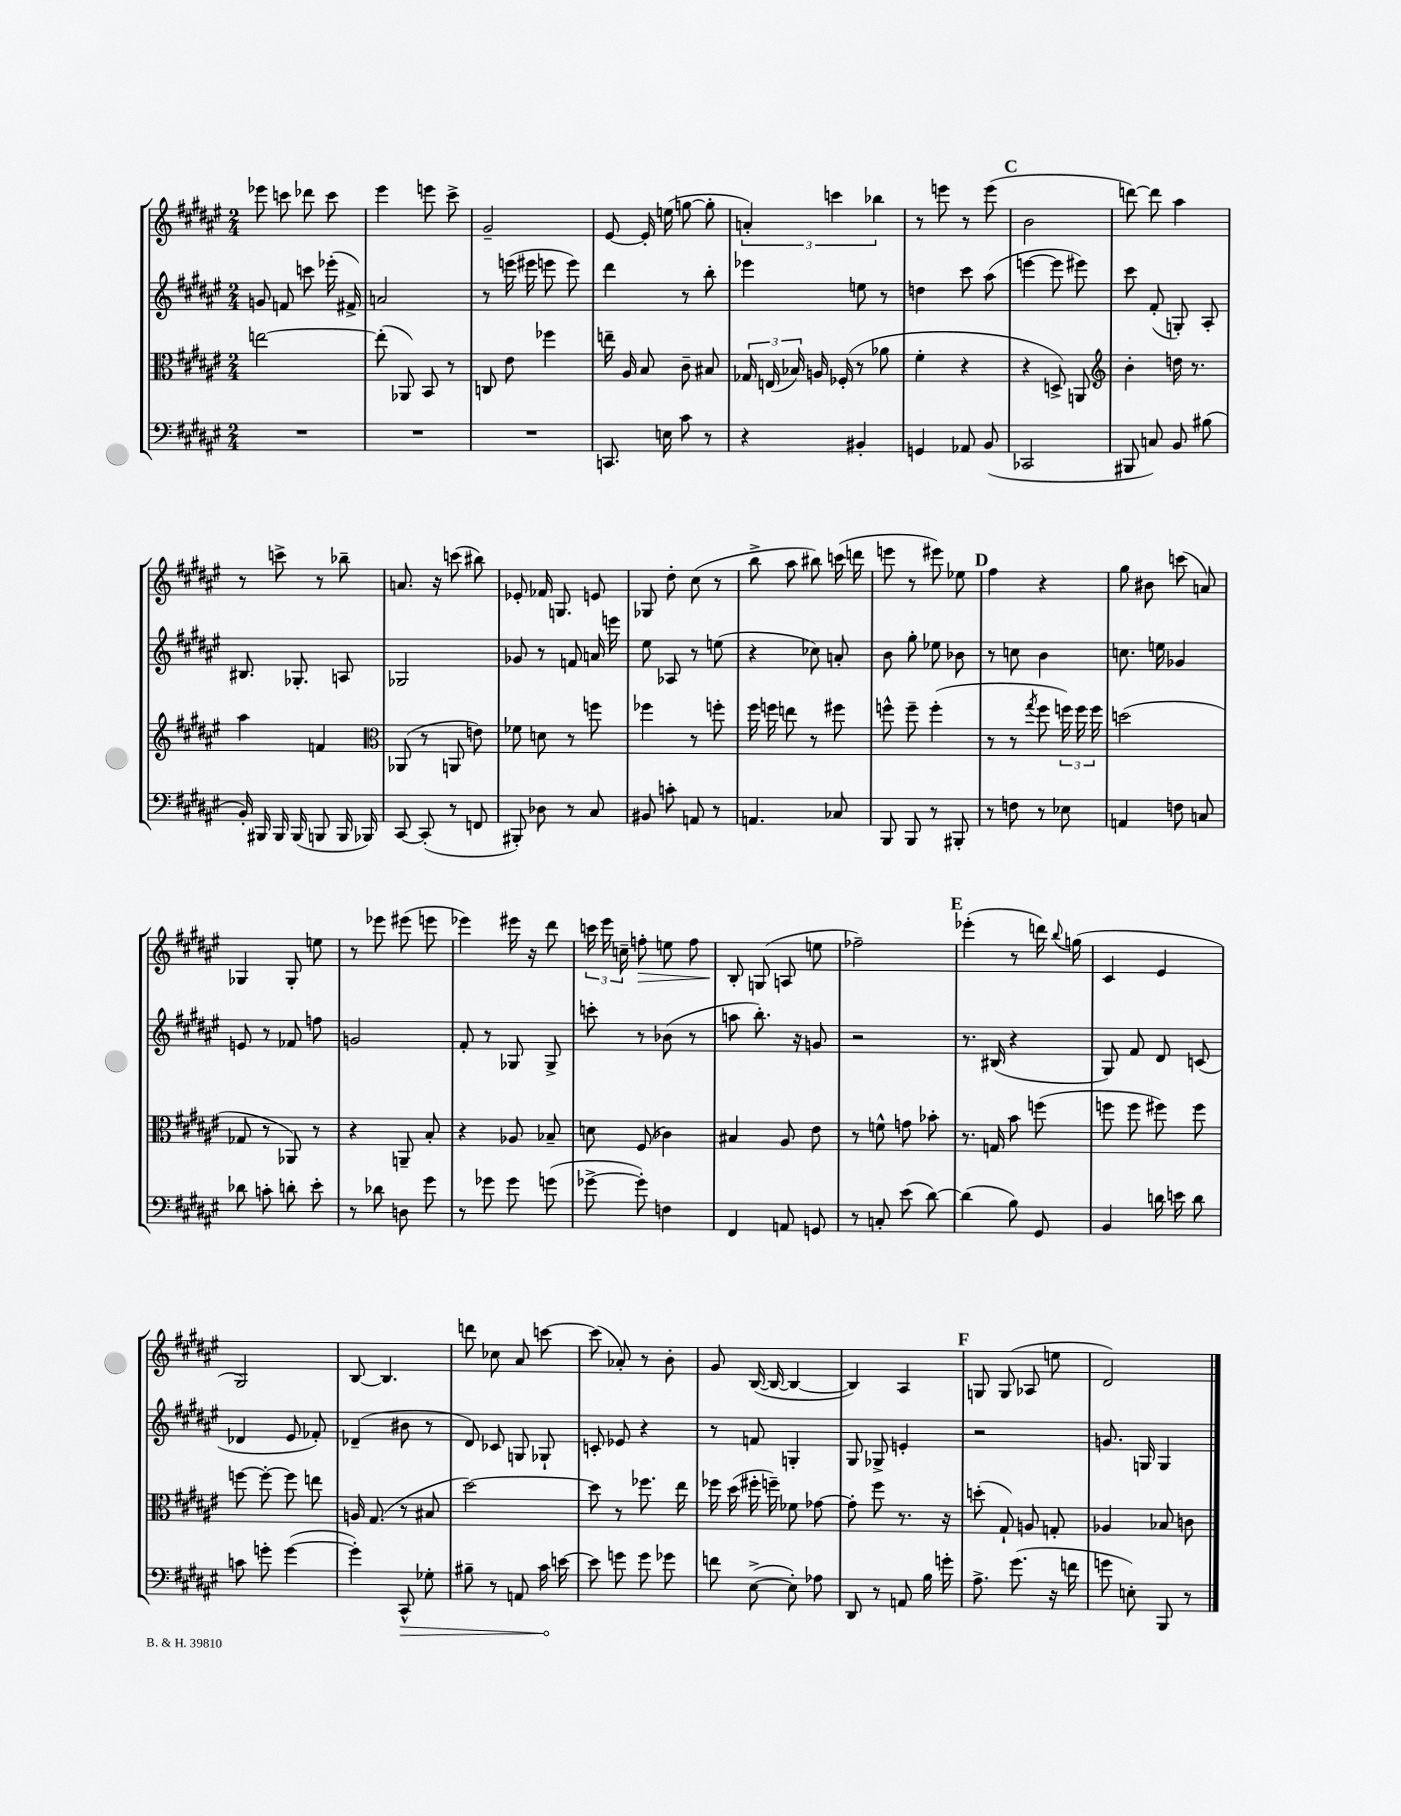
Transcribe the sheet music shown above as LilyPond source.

<<
\new StaffGroup <<
\new Staff = "s0" {
    \clef treble \key fis \major \numericTimeSignature \time 2/4
    \autoBeamOff ees'''8 c'''8 des'''8 c'''8 |
    eis'''4 e'''8 cis'''8-> |
    gis'2-- |
    eis'8~ eis'16-. e''16( g''8~ g''8-. |
    \tuplet 3/2 { a'4-.) c'''4 bes''4 } |
    r8 e'''8 r8 e'''8( |
    \mark \markup { \bold "C" } b'2 |
    d'''8~) d'''8 ais''4 |
    r8 c'''8-> r8 bes''8-- |
    a'8. r16 c'''8( bis''8) |
    ees'8-. fes'16 g8. e'8 |
    ges8 dis''8-. cis''8( r8 |
    b''8-> ais''8 bis''8) c'''16( d'''16 |
    e'''8 r8 eis'''8) ees''8 |
    \mark \markup { \bold "D" } fis''4 r4 |
    gis''8 bis'8 c'''8( a'8) |
    ges4 ges8-. e''8 |
    r8 ees'''8 eis'''8( e'''8 |
    ees'''4) eis'''16 r16 dis'''8 |
    \tuplet 3/2 { c'''16 eis'''16 c''16-- } f''8-.\> e''8 f''8 |
    b8-.\! g8( a8 e''8 |
    fes''2--) |
    \mark \markup { \bold "E" } ees'''4-.( r8 d'''16) \appoggiatura { b''8 } g''16( |
    cis'4 eis'4 |
    gis2) |
    b8~ b4. |
    d'''8 ces''8 ais'8 c'''8~ |
    c'''8( aes'8-.) r8 b'8-. |
    gis'8 b16~( b16~ b4~ |
    b4) ais4 |
    \mark \markup { \bold "F" } g8 g8( aes8 e''8 |
    dis'2) \bar "|." |
}
\new Staff = "s1" {
    \clef treble \key fis \major \numericTimeSignature \time 2/4
    \autoBeamOff g'8 f'8 c'''8 ees'''16-.( fis'16->) |
    a'2 |
    r8 e'''16( eis'''16 e'''8 e'''8) |
    dis'''4 r8 b''8-. |
    ees'''4 e''8 r8 |
    d''4 cis'''8 ais''8( |
    \mark \markup { \bold "C" } e'''4~ e'''8 eis'''8) |
    cis'''8 fis'8-.( g8-.) ais8-. |
    bis8. ges8.-. a8 |
    ges2 |
    ges'8 r8 f'8 a'16 e'''16 |
    eis''8 aes8 r8 e''8( |
    r4 ces''8) a'8-. |
    b'8 gis''8-. ees''8 bes'8 |
    \mark \markup { \bold "D" } r8 c''8 b'4 |
    c''8. e''16 ges'4 |
    e'8 r8 fes'8 f''8 |
    g'2 |
    fis'8-. r8 ges8 ges8-> |
    c'''8-. r8 bes'8( r8 |
    a''8 b''8.-.) r16 g'8 |
    r2 |
    \mark \markup { \bold "E" } r8. bis16( r4 |
    gis8) fis'8 dis'8 c'8( |
    des'4 eis'8 fes'8-.) |
    des'4--( bis'8 r8 |
    dis'8) ces'8 g8 ges8-! |
    c'8-. ees'8 r4 |
    r8 f'8 g4-. |
    gis8 ges8-> e'4-. |
    \mark \markup { \bold "F" } r2 |
    g'8. g16 g4 \bar "|." |
}
\new Staff = "s2" {
    \clef alto \key fis \major \numericTimeSignature \time 2/4
    \autoBeamOff e''2~ |
    e''8-.( aes,8) b,8 r8 |
    c8 eis'8 fes''4 |
    e''16-- ais16 b8 cis'8-- bis8 |
    \tuplet 3/2 { ges16 e16( bes16) } a16 fes16-.( r8 aes'8 |
    fis'4-. r4 |
    \mark \markup { \bold "C" } r4 d8->) a,8 |
    \clef treble b'4-. d''16 r8. |
    ais''4 f'4 |
    \clef alto aes,8( r8 a,8 e'8) |
    fes'8 d'8 r8 f''8 |
    fes''4 r8 f''8-. |
    fis''16 f''16 e''8 r8 fis''8 |
    f''8-^ f''8-- f''4-.( |
    \mark \markup { \bold "D" } r8 r8 \acciaccatura { gis''8 } fis''8 \tuplet 3/2 { f''16) f''16 f''16 } |
    d''2( |
    ges8 r8 aes,8) r8 |
    r4 a,8-- b8-. |
    r4 aes8 bes8-- |
    d'8 fis8( ces'4) |
    bis4 ais8 eis'8 |
    r8 f'8-^ g'8 bes'8-. |
    \mark \markup { \bold "E" } r8. g16 b'8 f''8( |
    f''8 f''8 fis''8) fis''8 |
    f''8~ f''8~-. f''8 e''8 |
    a16 gis8.( r8 bis8 |
    dis''2~) |
    dis''8 r8 fes''8. eis''16 |
    fes''16 dis''16( fis''16-. f''16--) fes'8 ges'8~ |
    ges'8-. fis''8 r8. r16 |
    \mark \markup { \bold "F" } d''8-.( gis8-!) a8 g8-. |
    aes4 bes8 c'8 \bar "|." |
}
\new Staff = "s3" {
    \clef bass \key fis \major \numericTimeSignature \time 2/4
    \autoBeamOff R2 |
    R2 |
    R2 |
    c,8. e16 cis'8 r8 |
    r4 bis,4-. |
    g,4 aes,8 b,8( |
    \mark \markup { \bold "C" } ces,2 |
    bis,,8 c8) b,8 bis8( |
    b,16-.) bis,,16 bis,,16 bis,,16( b,,8 b,,16 bes,,16) |
    cis,8~ cis,8-.( r8 f,8 |
    bis,,8-.) des8 r8 cis8 |
    bis,8 c'8-. a,8 r8 |
    a,4. ces8 |
    b,,8 b,,8 r8 bis,,8-. |
    \mark \markup { \bold "D" } r8 f8 r8 ees8 |
    a,4 f8 c8 |
    des'8 c'8-. d'8-. eis'8-. |
    r8 des'8 d8 gis'8 |
    r8 ges'8 ges'8 g'8( |
    ges'8~-> ges'8-.) f4 |
    fis,4 a,8 g,8 |
    r8 c8-. eis'8( dis'8~) |
    \mark \markup { \bold "E" } dis'4( b8) gis,8 |
    b,4 d'16 e'16 d'8 |
    c'8 g'8-. g'4~( |
    g'4-.) \once \override Hairpin.circled-tip = ##t cis,8-^\> ges8-. |
    bis8-- r8 a,8 cis'16\! e'16~ |
    e'8 g'8 g'8 ges'8 |
    f'8 eis8~->( eis8-.) aes8 |
    dis,8 r8 a,8 b16 g'16-. |
    \mark \markup { \bold "F" } ais8.-> gis'8.( r16 f'16 |
    g'8 e8-.) b,,8 r8 \bar "|." |
}
>>
>>
\layout { \context { \Score \remove "Bar_number_engraver" } }
